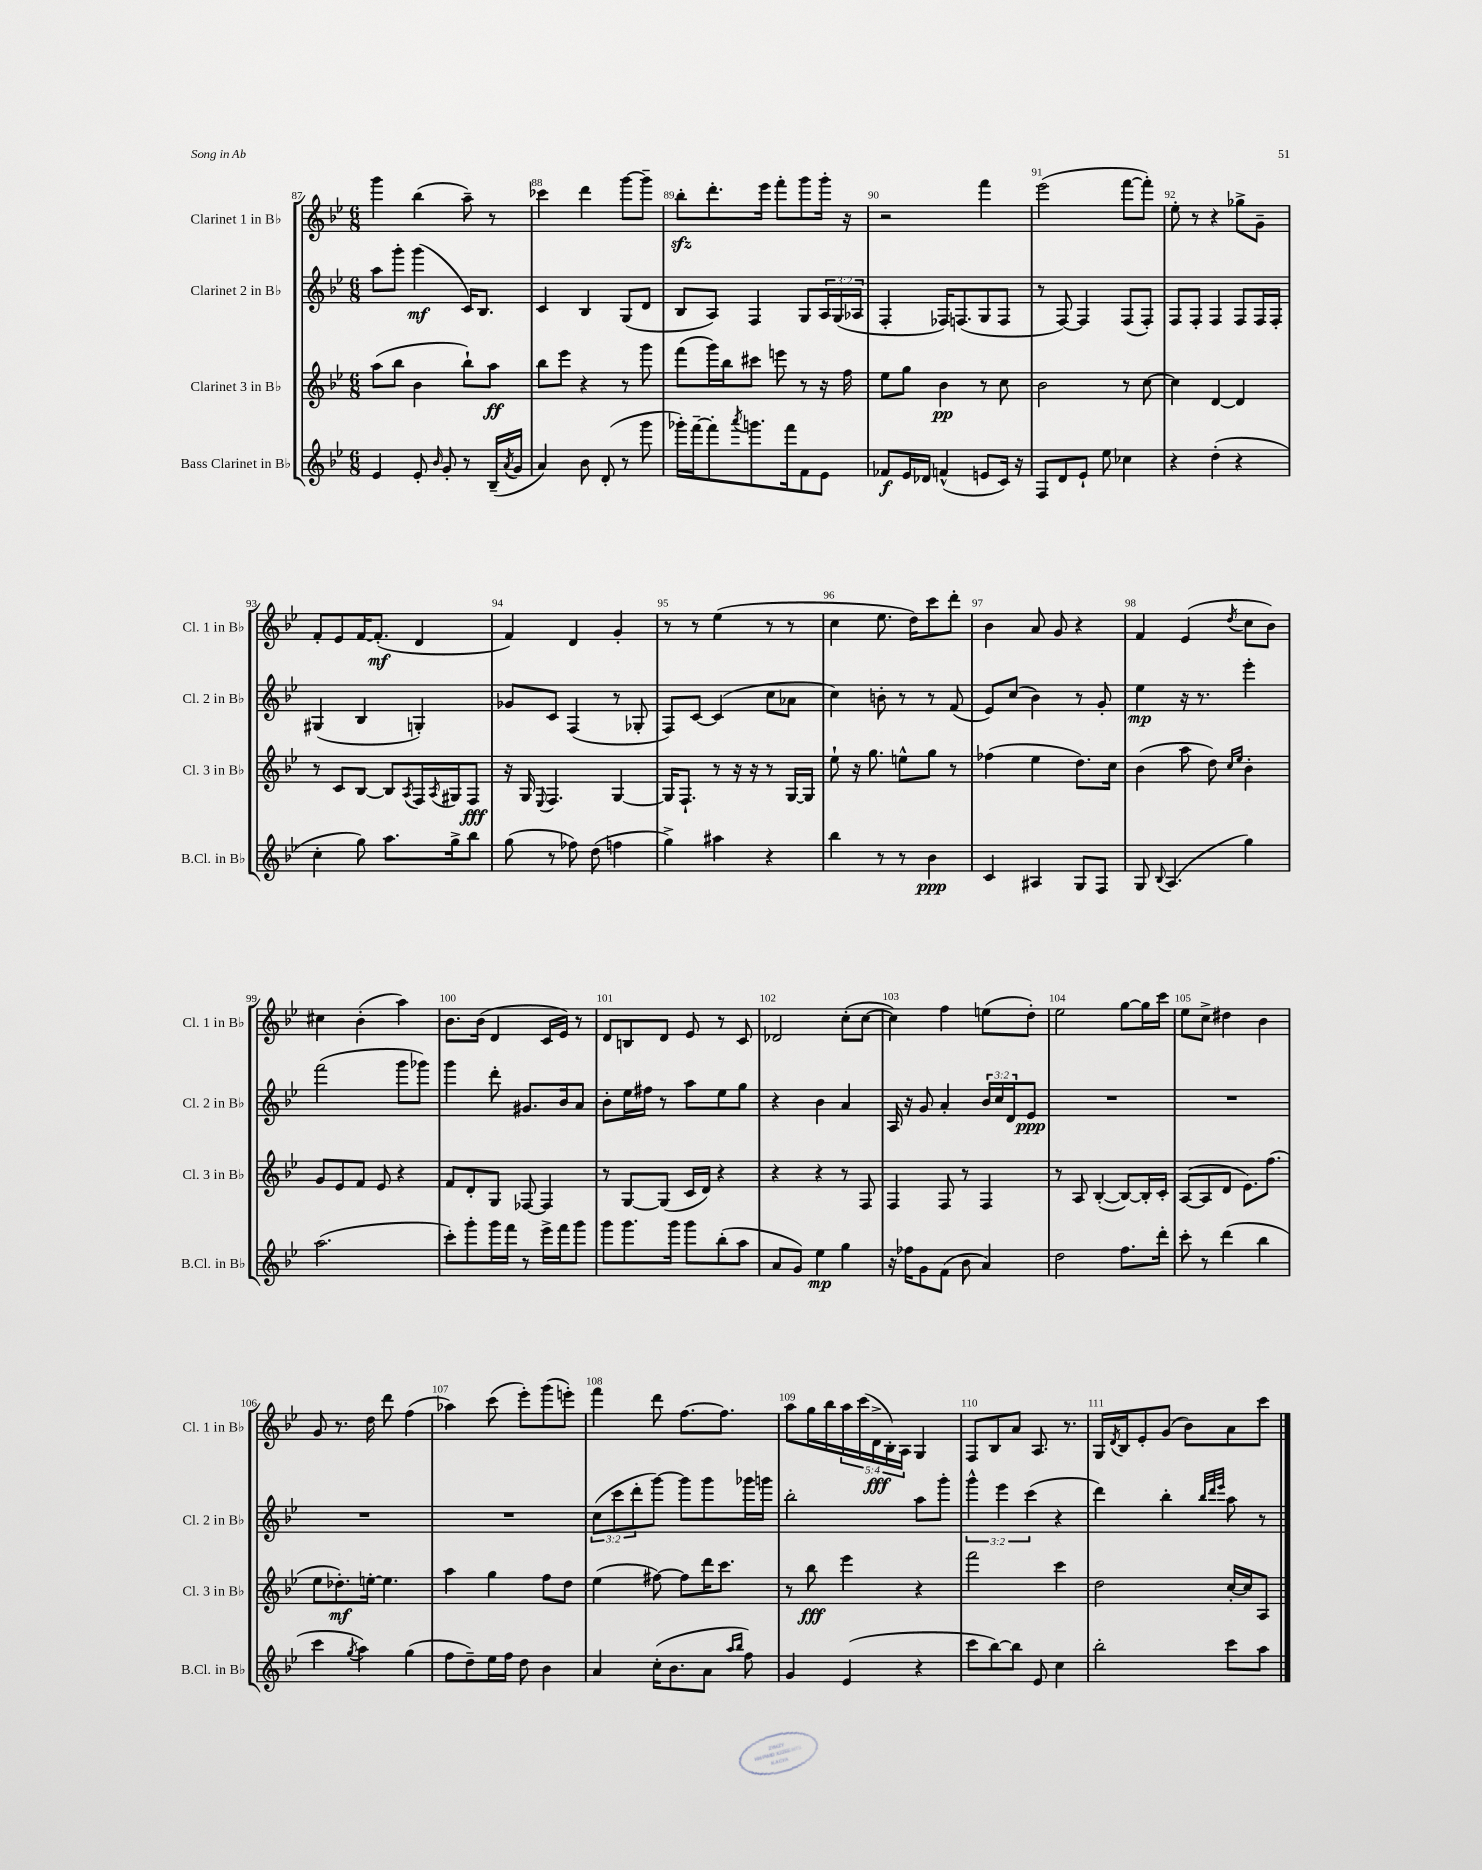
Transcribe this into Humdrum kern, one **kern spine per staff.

**kern	**kern	**kern	**kern
*staff4	*staff3	*staff2	*staff1
*clefG2	*clefG2	*clefG2	*clefG2
*k[b-e-]	*k[b-e-]	*k[b-e-]	*k[b-e-]
*M6/8	*M6/8	*M6/8	*M6/8
4e-/	(8aa\L	8aa\L	4ggg\
.	8bb-\J	8ggg'\J	.
8e-'/	4b-\	(4ggg\	(4bb-\
16qqb-/	.	.	.
8g'/	.	.	.
8r	8bb-`\L)	16c/LK)	8aa~\)
.	.	8.B-/J	.
(16B-~/LL	8aa\J	.	8r
8qa/	.	.	.
16g/JJ	.	.	.
=	=	=	=
4a/)	8bb-\L	4c/	4ccc-\
.	8eee-\J	.	.
8b-\	4r	4B-/	4ddd\
(8d'/	.	.	.
8r	8r	(8G/L	[8ggg\L
8ggg\	8ggg\	8d/J	8ggg~\]J
=	=	=	=
16ggg-'\LL)	(8fff\L	8B-/L	8bb-'\L
[16fff~\J	.	.	.
8fff'\]	16ggg\L)	8A/J)	8.ddd'\
.	16bb-\J	.	.
8qaaa/	.	.	.
8.ggg\	8ccc#\J	4F/	.
.	.	.	16eee-\Jk
.	8eee\	.	8fff'\L
16fff\k	.	.	.
8f\	8r	8G/L	8ggg\
8e-\J	16r	24A/L	16ggg'\Jk
.	.	(24G/	.
.	16ff\	.	16r
.	.	24A-/JJ	.
=	=	=	=
8f-/L	8ee-\L	4F'/	2r
16e-/L	8gg\J	.	.
16d-/JJ	.	.	.
(4f^^/	4b-\	16F-/LK)	.
.	.	(8.F/	.
8e/L	8r	8G/	4fff\
16c/Jk)	8cc\	8F/J	.
16r	.	.	.
=	=	=	=
8F/L	2b-\	8r	(2eee-\
8d/	.	[8F/)	.
8e-`/J	.	4F/]	.
8ee-\	.	.	.
4cc-\	8r	(8F/L	[8fff\L
.	[8cc\	8F'/J)	8fff'\]J)
=	=	=	=
4r	4cc\]	8F/L	8ee-'\
.	.	8F'/J	8r
(4dd'\	[4d/	4F/	4r
4r	4d/]	8F/L	8gg-^\L
.	.	16F/L	8g~\J
.	.	16F'/JJ	.
=	=	=	=
4cc'\	8r	(4G#/	8f'/L
.	8c/L	.	8e-/
8gg\)	[8B-/J	4B-/	[16f/K
.	.	.	(8.f'/]J
8.aa\L	8B-/]L	.	.
.	8qA/	.	.
.	16F/L	4G'/)	4d/
.	8qA/	.	.
16gg^\k	16G#/J	.	.
8bb-\J	8F/J	.	.
=	=	=	=
(8gg\	16r	8g-/L	4f/)
.	16G/	.	.
.	8qqE-/	.	.
8r	4.F/	8c/J	.
8ff-\)	.	(4F/	4d/
(8dd\	.	.	.
4ff\	[4G/	8r	4g'/
.	.	8G-'/	.
=	=	=	=
4gg^\)	16G/]LK	8F/L)	8r
.	8.F`/J	.	.
.	.	[8c/J	8r
4aa#\	8r	(4c/]	(4ee-\
.	16r	.	.
.	16r	.	.
4r	8r	8cc\L	8r
.	[16G/LL	8a-\J	8r
.	16G/]JJ	.	.
=	=	=	=
4bb-\	8ee-`\	4cc\)	4cc\
.	16r	.	.
.	8.gg\	.	.
8r	.	8b'\	8.ee-\
8r	8ee^^\L	8r	.
.	.	.	16dd\LK)
4b-\	8gg\J	8r	8ccc\
.	8r	(8f/	8ddd'\J
=	=	=	=
4c/	(4ff-\	8e-/L)	4b-\
.	.	(8cc/J	.
4A#/	4ee-\	4b-\)	8a/
.	.	.	8g/
8G/L	8.dd\L)	8r	4r
8F/J	.	8g'/	.
.	16cc\Jk	.	.
=	=	=	=
8G/	(4b-\	4ee-\	4f/
8qqB-/	.	.	.
(4.A/	.	.	.
.	8aa\	16r	(4e-/
.	.	8.r	.
.	8dd\)	.	.
.	16qqcc/LL	.	.
.	16qqee-/JJ	.	8qdd/
4gg\)	4b-'\	4eee-'\	8cc\L
.	.	.	8b-\J)
=	=	=	=
(2.aa\	8g/L	(2fff\	4cc#\
.	8e-/	.	.
.	8f/J	.	(4b-'\
.	8e-/	.	.
.	4r	8ggg\L	4aa\)
.	.	8ggg-\J)	.
=	=	=	=
8ccc'\L)	8f/L	4ggg\	8.b-\L
8ggg'\	8d'/	.	.
.	.	.	(16b-\Jk
16ggg\L	8G/J	8ddd'\	4d/
16fff\JJ	.	.	.
8r	[8F-/	8.g#/L	.
16eee-^\LL	4F-/]	.	16c/LL
16fff\J	.	16b-/k	16e-/JJ)
8ggg\J	.	8a/J	8r
=	=	=	=
8ggg\L	8r	8b-'\L	8d/L
8.ggg\	[8G/L	16ee-\L	8B/
.	.	16ff#\JJ	.
.	(8G/]J	8r	8d/J
16ggg\Jk	.	.	.
8ggg\L	16c/LL	8aa\L	8e-/
.	16d/JJ)	.	.
(8bb-'\	4r	8ee-\	8r
8aa\J	.	8gg\J	8c/
=	=	=	=
8a/L	4r	4r	2d-/
8g/J)	.	.	.
4ee-\	4r	4b-\	.
4gg\	8r	4a/	(8cc'\L
.	8F/	.	[8cc\J
=	=	=	=
16r	4F/	16A/	4cc\])
16ff-\LK	.	16r	.
8g\	.	8g/	.
(8f\J	8F/	4a'/	4ff\
8b-\	8r	.	.
4a/)	4F/	24b-/LL	(8ee\L
.	.	24cc/	.
.	.	24d/J	.
.	.	8e-/J	8dd'\J)
=	=	=	=
2dd\	8r	2.r	2ee-\
.	8A/	.	.
.	([4B-'/	.	.
8.ff\L	8B-/_L)	.	[8gg\L
.	16B-'/]L	.	16gg\]L
16ddd'\Jk	16c'/JJ	.	16ccc\JJ
=	=	=	=
8ccc'\	([8A/L	2.r	8ee-\L
8r	8A/]	.	8cc^\J
(4ddd\	8d/J	.	4dd#\
.	8.e-\L)	.	.
4bb-\	.	.	4b-\
.	(8.ff\J	.	.
=	=	=	=
4ccc\	8ee-\L	2.r	8g/
.	8.dd-'\)	.	8.r
8qgg/	.	.	.
4aa\)	.	.	.
.	[16ee'\Jk	.	16dd\
.	4.ee\]	.	8ddd\
(4gg\	.	.	(4ff\
=	=	=	=
8ff\L	4aa\	2.r	4aa-\)
8dd~\)	.	.	.
16ee-\L	4gg\	.	(8ccc\
16ff\JJ	.	.	.
8dd\	.	.	8eee-'\L)
4b-\	8ff\L	.	(8ggg\
.	8dd\J	.	8eee'\J)
=	=	=	=
4a/	(4ee-\	(12cc\L	4fff\
.	.	12ccc\	.
.	.	12ddd'\	.
(16cc'\LK	[8ff#\)	[8ggg\J)	8ddd\
8.b-\	.	.	.
.	8ff#\]L	8ggg\]L	[8.ff\L
8a\J	16ddd\K	8ggg\	.
.	8.ccc\J	.	8.ff\]J
16qqaa/LL	.	.	.
16qqbb-/JJ	.	.	.
8ff\)	.	16ggg-\L	.
.	.	16ggg\JJ	.
=	=	=	=
4g/	8r	2bb-'\	8aa\L
.	8bb-\	.	16gg\L
.	.	.	16bb-\
(4e-/	4eee-\	.	20aa\
.	.	.	(20ccc\
.	.	.	20d^\
.	.	.	20B-'\)
.	.	.	20A\JJ
4r	4r	8aa\L	4G/
.	.	8ggg'\J	.
=	=	=	=
8ccc\L	2fff\	6ggg^^\	8F/L
[8bb-\)	.	.	8B-/
.	.	6eee-\	.
8bb-\]J	.	.	8a/J
.	.	(6ccc\	.
8e-/	.	.	8.A/
4cc\	4ccc\	4r	.
.	.	.	8.r
=	=	=	=
2bb-'\	2dd\	4ddd\)	16G/LL
.	.	.	8qd/
.	.	.	16B-/J
.	.	.	8e-'/
.	.	4bb-'\	(8g/J
.	.	.	8b-\L)
.	.	32qqbb-/LLL	.
.	.	32qqddd/	.
.	.	32qqeee-/JJJ	.
8ccc\L	[16cc'/LL	8aa\	8a\
.	16cc/]J	.	.
8aa\J	8A/J	8r	8ccc\J
==	==	==	==
*-	*-	*-	*-
